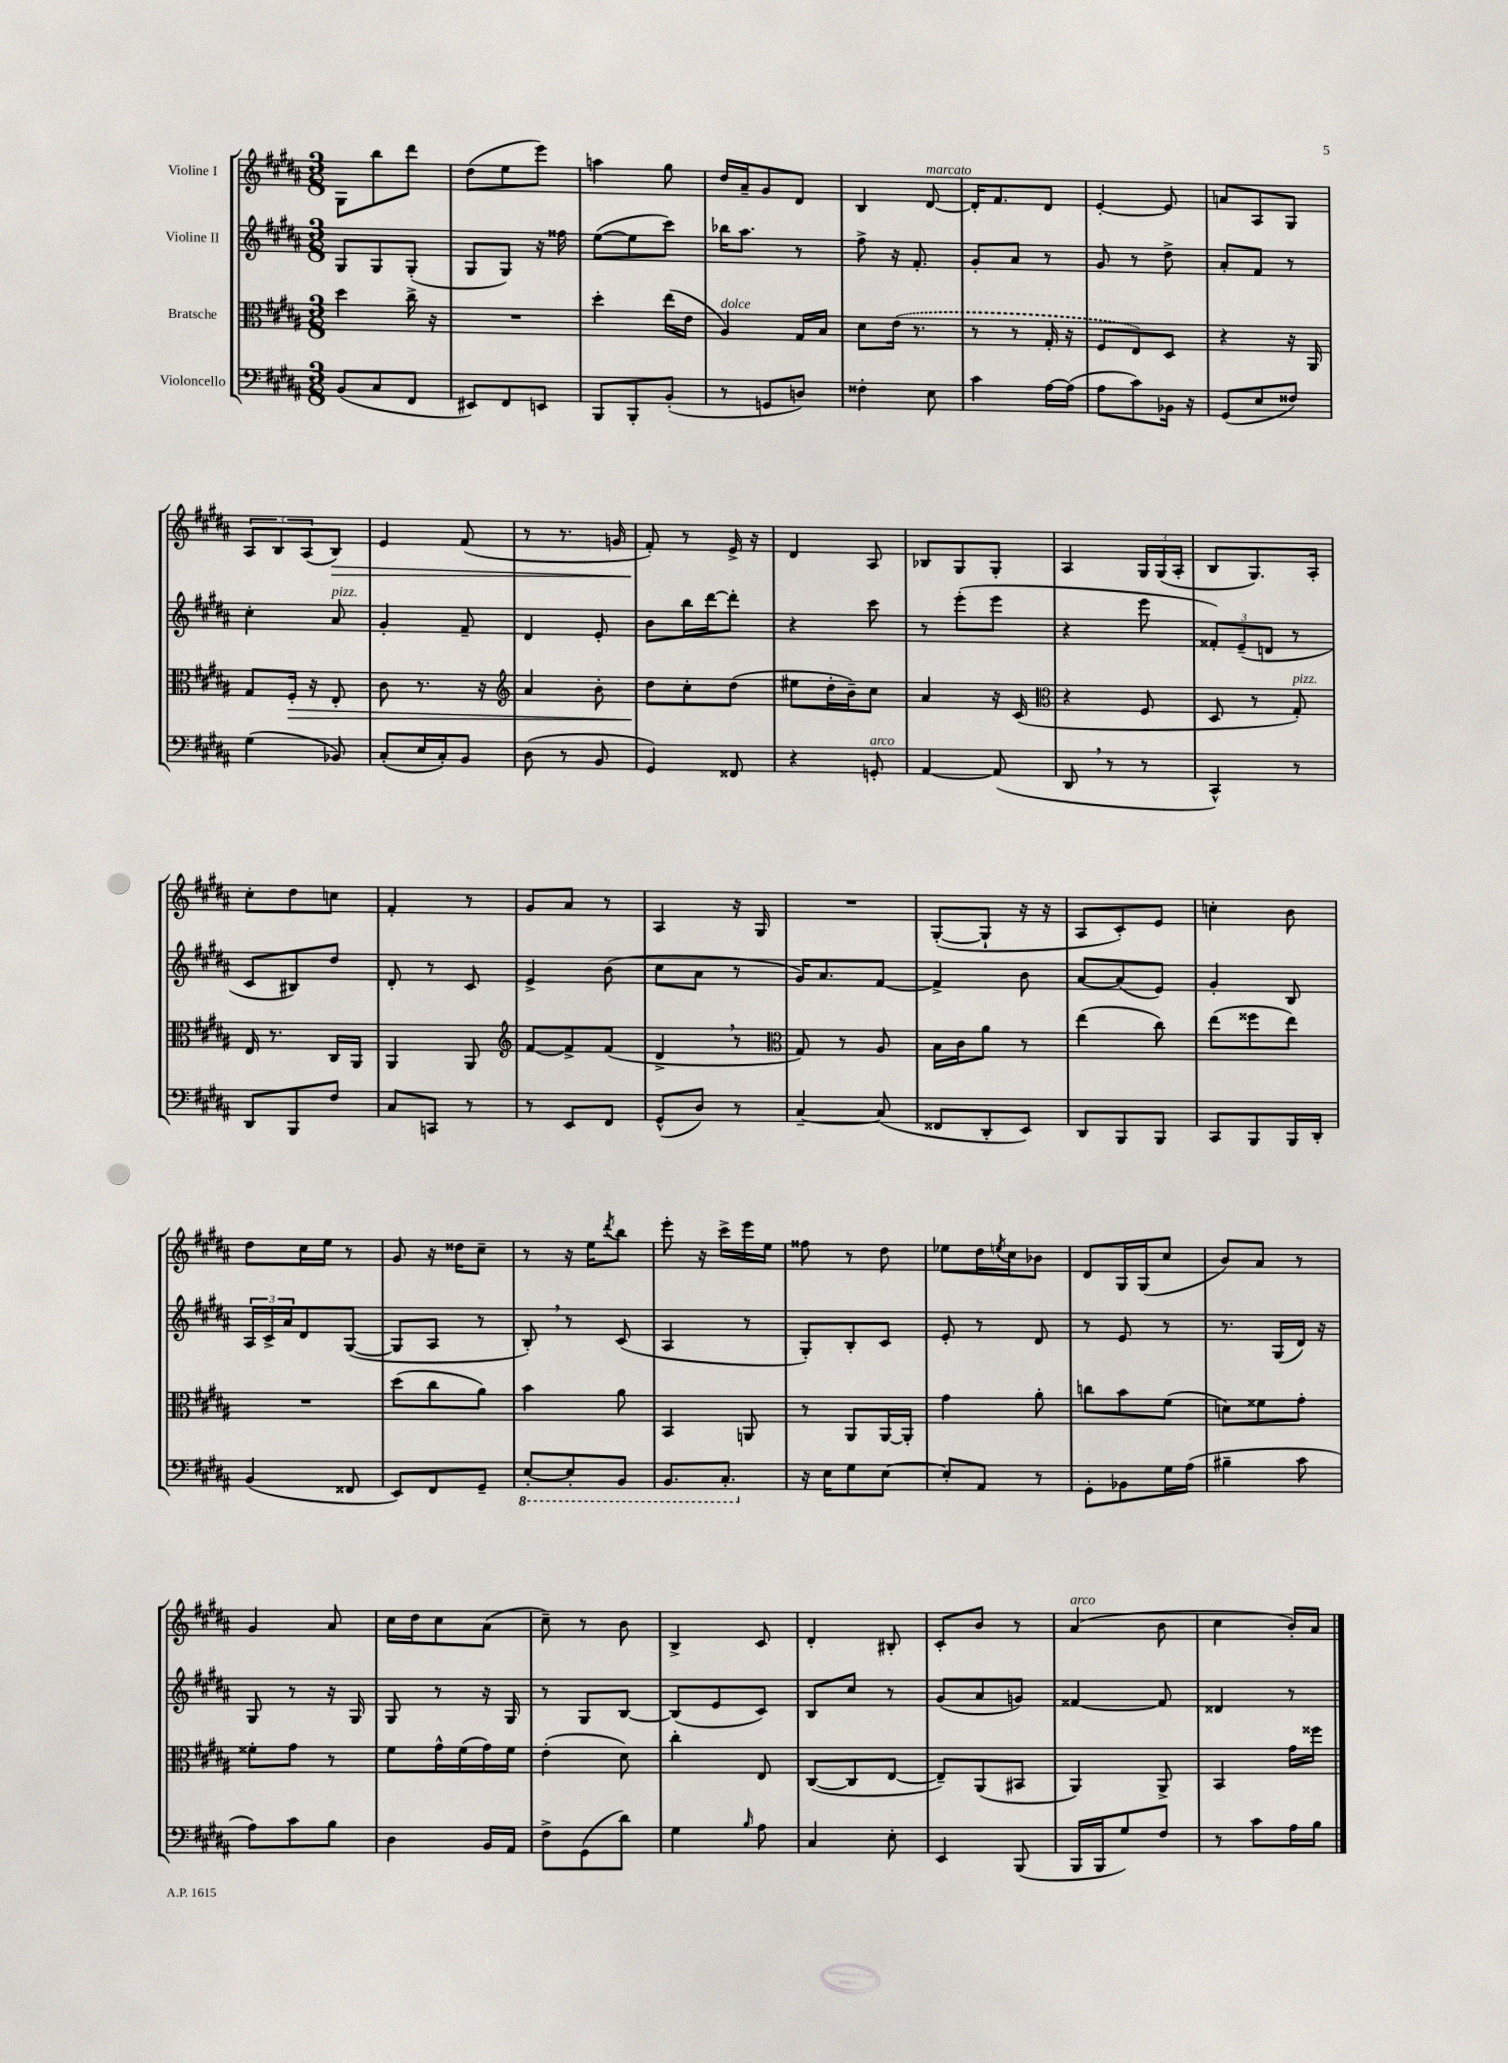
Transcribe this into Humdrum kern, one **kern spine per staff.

**kern	**kern	**dynam	**kern	**kern	**dynam
*part4	*part3	*part3	*part2	*part1	*part1
*staff4	*staff3	*staff3	*staff2	*staff1	*staff1
*I"Violoncello	*I"Bratsche	*	*I"Violine II	*I"Violine I	*
*clefF4	*clefC3	*	*clefG2	*clefG2	*
*k[f#c#g#d#a#]	*k[f#c#g#d#a#]	*	*k[f#c#g#d#a#]	*k[f#c#g#d#a#]	*
*M3/8	*M3/8	*	*M3/8	*M3/8	*
=104	=104	=104	=104	=104	=104
(8BB/L	4dd#\	.	8G#/L	8G#\L	.
8C#/	.	.	8G#/	8bb\	.
8FF#/J	16cc#^\	.	(8G#'/J	8ddd#\J	.
.	16r	.	.	.	.
=105	=105	=105	=105	=105	=105
8EE#X/L)	4.r	.	8G#/L	(8dd#\L	.
8FF#/	.	.	8G#/J)	8ee\	.
8EEn/J	.	.	16r	8eee\J)	.
.	.	.	16ff##X\	.	.
=106	=106	=106	=106	=106	=106
8BBB/L	4dd#'\	.	([8ee\L	4aan\	.
8BBB'/	.	.	8ee\]	.	.
(8BB'/J	(16ee\LL	.	8ccc#\J)	8gg#\	.
.	16e\JJ	.	.	.	.
=107	=107	=107	=107	=107	=107
!	!LO:TX:a:i:t=dolce	!	!	!	!
8r	4A#/)	.	16bb-X\KL	16dd#/LL	.
.	.	.	8.aa#\J	16a#~/J	.
8GGn/L	.	.	.	8g#/	.
8Dn/J)	16G#/LL	.	8r	8d#/J	.
.	16B/JJ	.	.	.	.
=108	=108	=108	=108	=108	=108
4F##X'\	8d#\L	.	8ff#^\	4B/	.
.	(16e\Jk	.	16r	.	.
.	8.r	.	8.f#'/	.	.
!	!	!	!	!LO:TX:a:i:t=marcato	!
8E\	.	.	.	[8d#/	.
=109	=109	=109	=109	=109	=109
4c#\	8r	.	8g#'/L	16d#'/KL]	.
.	.	.	.	8.f#/	.
.	8r	.	8a#/J	.	.
[16A#\LL	16G#'/	.	8r	8d#/J	.
(16A#\JJ]	16r	.	.	.	.
=110	=110	=110	=110	=110	=110
8A#\L	8F#/L	.	8g#/	[4e'/	.
8c#\)	8E/)	.	8r	.	.
16BB-X\Jk	8D#/J	.	8dd#^\	8e/]	.
16r	.	.	.	.	.
=111	=111	=111	=111	=111	=111
(8GG#/L	4r	.	8a#'/L	8an/L	.
8E/	.	.	8f#/J	8A#/	.
8F##X/J)	16r	.	8r	8G#/J	.
.	16AA#/	.	.	.	.
!!LO:LB:g=z
=112	=112	=112	=112	=112	=112
(4G#\	8G#/L	.	4cc#'\	12A#/L	.
.	.	.	.	12B/	.
!	!	!LO:HP:b	!	!	!
.	16F#'/Jk	>	.	.	.
.	.	.	.	(12A#/	.
.	16r	.	.	.	.
!	!	!	!LO:TX:a:i:t=pizz.	!	!
!	!	!	!	!	!LO:HP:b
8BB-X/)	8E'/	.	8a#/	8B/J)	>
=113	=113	=113	=113	=113	=113
(8C#'/L	8c#\	.	4g#'/	4e/	.
16E/L	8.r	.	.	.	.
16C#'/J)	.	.	.	.	.
8BB/J	.	.	8f#~/	(8f#/	.
.	16r	.	.	.	.
=114	=114	=114	=114	=114	=114
*	*clefG2	*	*	*	*
(8D#\	4a#/	.	4d#/	8r	.
8r	.	.	.	8.r	.
8BB/	8b'\	.	8e'/	.	.
.	.	.	.	16gn/	.
=115	=115	=115	=115	=115	=115
4GG#/)	8dd#\L	.	8b\L	8f#'/)	.
.	8cc#'\	]	16bb\L	8r	]
.	.	.	[16ddd#\J	.	.
8FF##X/	(8dd#\J	.	8ddd#'\J]	16e^/	.
.	.	.	.	16r	.
=116	=116	=116	=116	=116	=116
4r	8ee#X\L	.	4r	4d#/	.
.	16dd#'\L	.	.	.	.
.	16b~\J)	.	.	.	.
!LO:TX:a:i:t=arco	!	!	!	!	!
8GGn'/	8cc#\J	.	8ccc#\	8A#/	.
=117	=117	=117	=117	=117	=117
[4AA#/	4a#/	.	8r	8B-X/L	.
.	.	.	(8eee'\L	8G#/	.
(8AA#/]	16r	.	8eee\J	8G#'/J	.
.	(16c#/	.	.	.	.
=118	=118	=118	=118	=118	=118
*	*clefC3	*	*	*	*
8DD#,/	4r	.	4r	4A#/	.
8r	.	.	.	.	.
8r	8F#/	.	8eee\	24G#/LL	.
.	.	.	.	(24G#/	.
.	.	.	.	24A#'/JJ	.
=119	=119	=119	=119	=119	=119
4CC#^^/)	8D#/	.	12f##X'/L)	8B/L	.
.	.	.	(12e~/	.	.
.	8r	.	.	8.G#/)	.
.	.	.	12dn/J	.	.
!	!LO:TX:a:i:t=pizz.	!	!	!	!
8r	8G#'/)	.	8r	.	.
.	.	.	.	16A#'/Jk	.
!!LO:LB:g=z
=120	=120	=120	=120	=120	=120
8DD#/L	16E/	.	8c#/L	8cc#'\L	.
.	8.r	.	.	.	.
8BBB/	.	.	8B#X/)	8dd#\	.
8F#/J	16C#/LL	.	8dd#/J	8ccn\J	.
.	16AA#/JJ	.	.	.	.
=121	=121	=121	=121	=121	=121
8C#/L	4AA#/	.	8d#'/	4f#'/	.
8CCn/J	.	.	8r	.	.
8r	8AA#/	.	8c#/	8r	.
=122	=122	=122	=122	=122	=122
*	*clefG2	*	*	*	*
8r	[8f#/L	.	4e^/	8g#/L	.
8EE/L	8f#^/]	.	.	8a#/J	.
8FF#/J	(8f#/J	.	(8b\	8r	.
=123	=123	=123	=123	=123	=123
(8GG#^^/L	4d#^,/	.	8cc#\L	4A#/	.
8D#/J)	.	.	8a#\J	.	.
8r	8r	.	8r	16r	.
.	.	.	.	16G#/	.
=124	=124	=124	=124	=124	=124
*	*clefC3	*	*	*	*
[4C#~/	8G#/)	.	16g#/KL)	4.r	.
.	.	.	8.a#/	.	.
.	8r	.	.	.	.
(8C#/]	8A#/	.	[8f#/J	.	.
=125	=125	=125	=125	=125	=125
8FF##X/L	16B\LL	.	4f#^/]	([8G#'/L	.
.	16c#\J	.	.	.	.
8DD#'/	8a#\J	.	.	8G#`/J]	.
8EE/J)	8r	.	8b\	16r	.
.	.	.	.	16r	.
=126	=126	=126	=126	=126	=126
8DD#/L	(4ee\	.	[8a#/L	8A#/L	.
8BBB/	.	.	(8a#/]	8c#'/)	.
8BBB/J	8cc#\)	.	8e/J)	8e/J	.
=127	=127	=127	=127	=127	=127
8CC#/L	(8ee\L	.	4g#'/	4ccn'\	.
8BBB/	8ff##X\	.	.	.	.
16BBB/L	8ee\J)	.	8B/	8b\	.
16DD#'/JJ	.	.	.	.	.
!!LO:LB:g=z
=128	=128	=128	=128	=128	=128
(4BB/	4.r	.	24A#/LL	8dd#\L	.
.	.	.	24c#^/	.	.
.	.	.	24a#/J	.	.
.	.	.	8d#/	16cc#\L	.
.	.	.	.	16ee\JJ	.
8FF##X/	.	.	([8G#/J	8r	.
=129	=129	=129	=129	=129	=129
8EE/L)	(8dd#\L	.	8G#/L]	8g#/	.
8FF#/	8cc#\	.	8A#/J	16r	.
.	.	.	.	16dd##X\KL	.
8GG#~/J	8a#\J)	.	8r	8cc#~\J	.
=130	=130	=130	=130	=130	=130
*8ba	*	*	*	*	*
[8EE'/L	4b\	.	8B',/)	8r	.
8EE'/]	.	.	8r	16r	.
.	.	.	.	16ee\KL	.
.	.	.	.	8qddd#/	.
8BBB/J	8a#\	.	(8c#/	8bb\J	.
=131	=131	=131	=131	=131	=131
8.BBB/L	4BB/	.	4A#/	8eee'\	.
.	.	.	.	16r	.
8.CC#'/J	.	.	.	16ccc#^\LL	.
.	8AAn/	.	8r	16eee\	.
.	.	.	.	16ee\JJ	.
=132	=132	=132	=132	=132	=132
*X8ba	*	*	*	*	*
16r	8r	.	8G#'/L)	8ff##X\	.
16E\KL	.	.	.	.	.
8G#\	8AA#/L	.	8B'/	8r	.
[8E\J	[16AA#/L	.	8c#/J	8dd#\	.
.	16AA#'/JJ]	.	.	.	.
=133	=133	=133	=133	=133	=133
8E'/L]	4g#\	.	8e'/	8ee-X\L	.
8AA#/J	.	.	8r	16dd#\L	.
.	.	.	.	8qeen/	.
.	.	.	.	16cc#\J	.
8r	8a#'\	.	8d#/	8b-X\J	.
=134	=134	=134	=134	=134	=134
8GG#'\L	8ccn\L	.	8r	8d#/L	.
8BB-X\	8b\	.	8e/	16G#/L	.
.	.	.	.	(16G#/J	.
16G#\L	(8f#\J	.	8r	8cc#/J	.
(16A#\JJ	.	.	.	.	.
=135	=135	=135	=135	=135	=135
4B#X~\	8dn\L)	.	8.r	8b/L)	.
.	8f##X\	.	.	8a#/J	.
.	.	.	(16G#/LL	.	.
8c#\	8g#'\J	.	16d#/JJ)	8r	.
.	.	.	16r	.	.
!!LO:LB:g=z
=136	=136	=136	=136	=136	=136
8A#\L)	8f##X'\L	.	8G#/	4g#/	.
8c#\	8g#\J	.	8r	.	.
8B\J	8r	.	16r	8a#/	.
.	.	.	16G#/	.	.
=137	=137	=137	=137	=137	=137
4D#\	8f#\L	.	8G#/	16cc#\LL	.
.	.	.	.	16dd#\J	.
.	16g#^^\L	.	8r	8cc#\	.
.	(16f#\	.	.	.	.
16BB/LL	16g#\)	.	16r	(8a#\J	.
16AA#/JJ	16f#\JJ	.	16G#/	.	.
=138	=138	=138	=138	=138	=138
8F#^\L	(4e'\	.	8r	8cc#~\)	.
(8GG#\	.	.	8G#/L	8r	.
8d#\J)	8d#\)	.	[8B/J	8b\	.
=139	=139	=139	=139	=139	=139
4G#\	4cc#'\	.	(8B/L]	4B^/	.
.	.	.	8e/	.	.
16qqB/	.	.	.	.	.
8A#\	8E/	.	8c#/J)	8c#/	.
=140	=140	=140	=140	=140	=140
4C#/	([8C#/L	.	8B/L	4d#'/	.
.	8C#/]	.	8cc#/J	.	.
8E'\	[8E/J	.	8r	8B#X'/	.
=141	=141	=141	=141	=141	=141
4EE/	8E~/L])	.	(8g#/L	8c#'/L	.
.	(8AA#/	.	8a#/	8b/J	.
(8BBB/	8BB#X/J	.	8gn/J)	8r	.
=142	=142	=142	=142	=142	=142
!	!	!	!	!LO:TX:a:i:t=arco	!
16BBB/LL	4AA#/)	.	[4f##X/	(4a#/	.
16BBB/J	.	.	.	.	.
8G#/)	.	.	.	.	.
8F#/J	8AA#^/	.	8f##/]	8b\	.
=143	=143	=143	=143	=143	=143
8r	4BB/	.	4d##X/	4cc#\	.
8c#\L	.	.	.	.	.
16A#\L	16g#\LL	.	8r	16b'/LL)	.
16B\JJ	16ff##X\JJ	.	.	16a#/JJ	.
==	==	==	==	==	==
*-	*-	*-	*-	*-	*-
